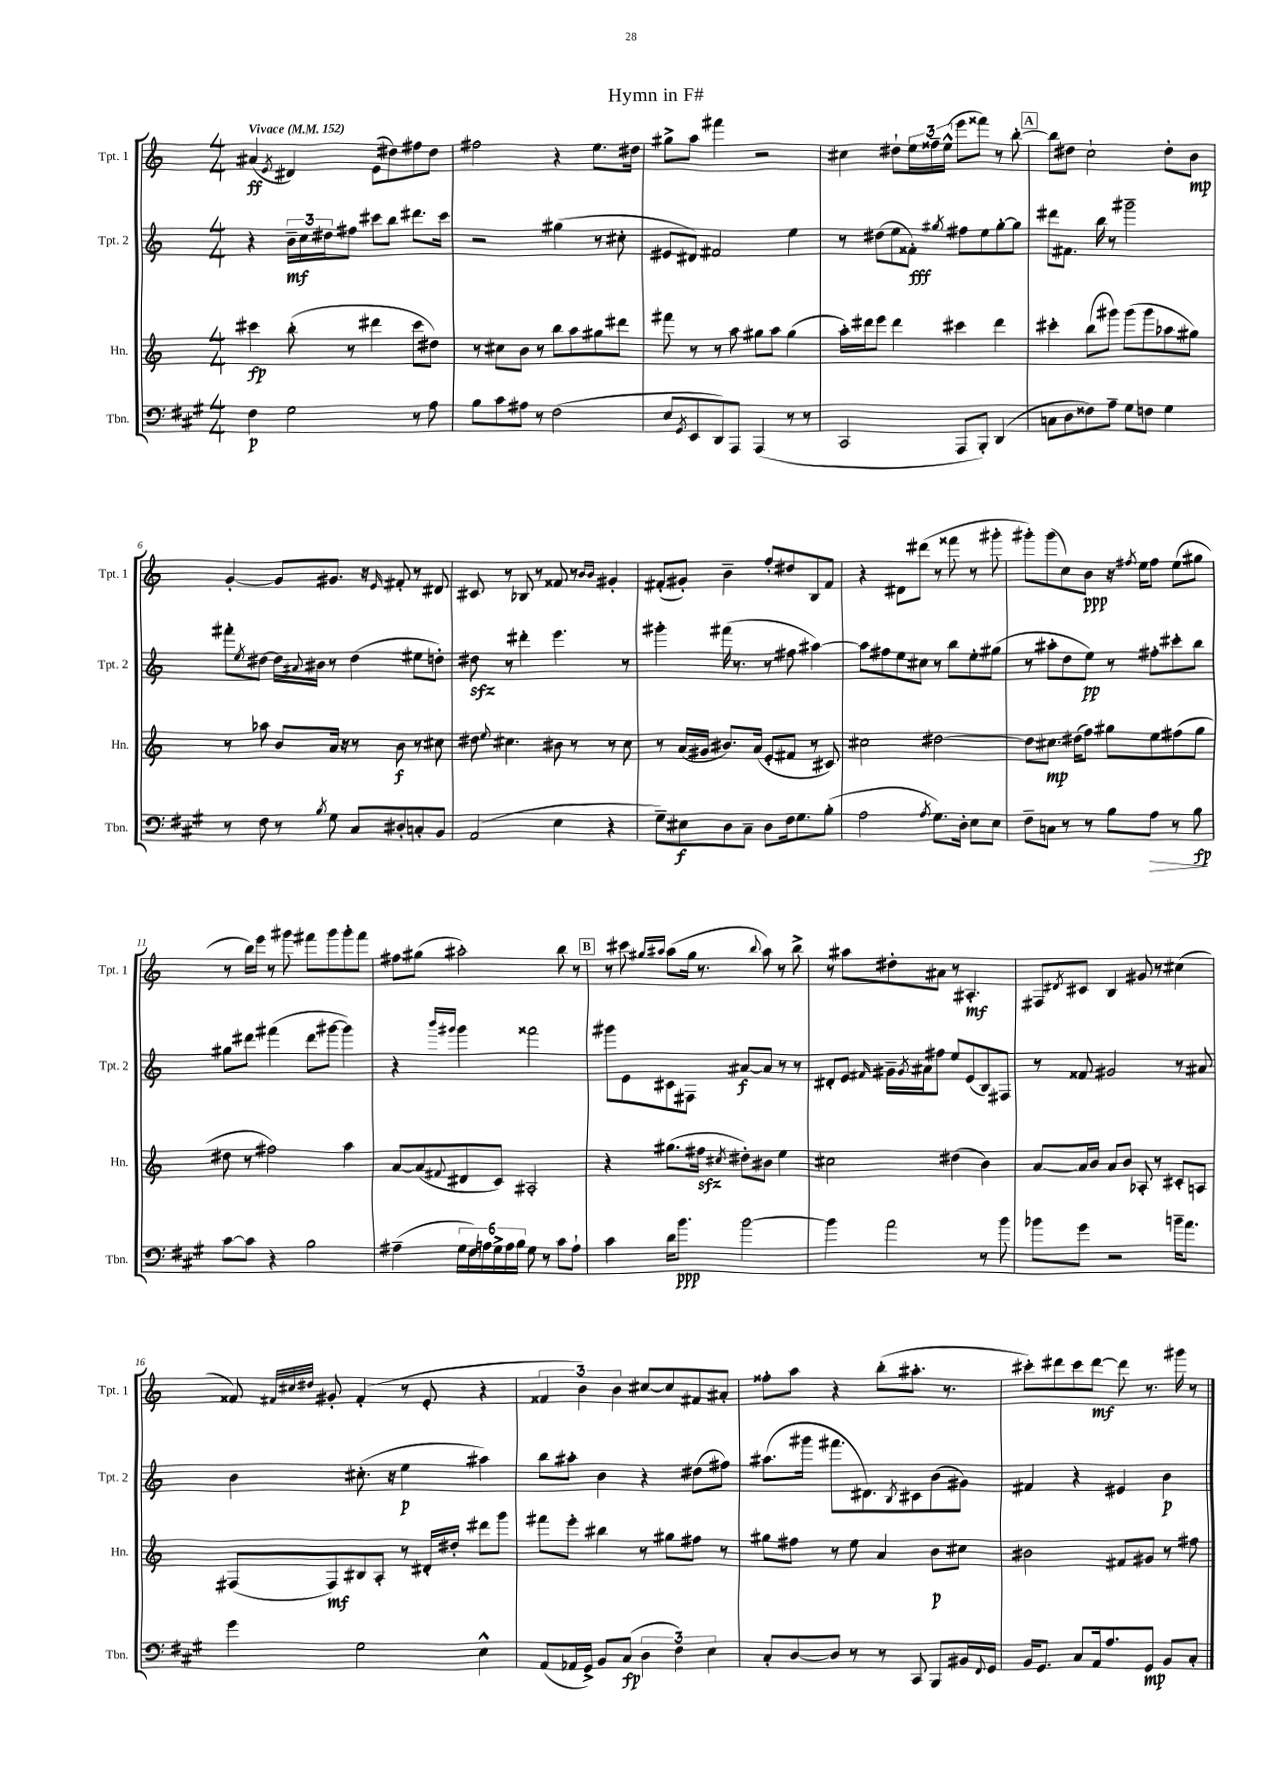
\header { title = "Hymn in F#" }
<<
\new StaffGroup <<
\new Staff = "s0" \with { instrumentName = "Tpt. 1" shortInstrumentName = "Tpt. 1" } {
    \clef treble \key c \major \numericTimeSignature \time 4/4 \tempo "Vivace" 4 = 152
    ais'4\ff( \acciaccatura { e'8 } dis'4) e'8( dis''8) fis''8 dis''8 |
    fis''2 r4 e''8. dis''16 |
    gis''8-> a''8 fis'''4 r2 |
    cis''4 dis''8-! \tuplet 3/2 { e''16 fisis''16-- e''16-^( } e'''8 fisis'''8) r8 b''8~-. |
    \mark \markup { \box "A" } b''8 dis''8 c''2-! dis''8-. b'8\mp |
    g'4~-. g'8 gis'8. r16 \grace { e'16 } fis'8-. r8 dis'8 |
    cis'8 r8 bes8 r8 fisis'8 r8 \grace { b'16 b'16 } gis'4-. |
    fis'8-.( gis'8-.) b'4-- f''8-. dis''8 b8 fis'8 |
    r4 dis'8 dis'''8( r8 fisis'''8 r8 gis'''8-. |
    gis'''8-.) gis'''8( c''8) b'8\ppp r16 \acciaccatura { fis''8 } e''16 fis''8 e''8( gis''8 |
    r8 b''16) e'''16 r8 gis'''8 fis'''8 gis'''8 gis'''8-. fis'''8 |
    fis''8 gis''8( ais''2-.) b''8 r8 |
    \mark \markup { \box "B" } r8 cis'''8 \grace { gis''16 ais''16 } ais''8( gis''16 r8. \appoggiatura { b''8 } ais''8) r8 b''8-> |
    r8 ais''8 dis''8-. ais'8 r8 ais4.-.\mf |
    fis8 \acciaccatura { dis'8 } cis'8 b4 gis'8 r8 cis''4( |
    fisis'8) \grace { fis'32 cis''32 dis''32 } gis'8-. fis'4-.( r8 e'8-. r4 |
    \tuplet 3/2 { fisis'4 b'4) b'4 } cis''8~ cis''8 fis'8 ais'8-. |
    fisis''8-. a''8 r4 b''8-.( ais''8.-. r8. |
    cis'''8-.) dis'''8 cis'''8 dis'''8~\mf dis'''8 r8. gis'''16 r8 \bar "|." |
}
\new Staff = "s1" \with { instrumentName = "Tpt. 2" shortInstrumentName = "Tpt. 2" } {
    \clef treble \key c \major \numericTimeSignature \time 4/4
    r4 \tuplet 3/2 { b'16--\mf c''16 dis''16 } fis''8 cis'''8 b''8 dis'''8. cis'''16 |
    r2 gis''4( r8 cis''8-. |
    eis'8 dis'8) fis'2 e''4 |
    r8 dis''8( e''8 fisis'8-.\fff) \acciaccatura { gis''8 } fis''8 e''8 gis''8~-. gis''8 |
    \mark \markup { \box "A" } dis'''8 fis'8. b''16 r8 gis'''2-- |
    fis'''8-. \acciaccatura { e''8 } dis''8~ dis''16 \appoggiatura { ais'8 } bis'16 r8 dis''4( eis''8 d''8-.) |
    dis''8\sfz r8 dis'''4-. e'''4. r8 |
    gis'''4-. fis'''16( r8. r8 fis''8 ais''4~) |
    ais''8 fis''8 e''8 cis''8 r8 b''8 e''8-. gis''8( |
    r8 ais''8-. d''8 e''8\pp) r8 fis''8-. cis'''8-. b''8 |
    gis''8 dis'''8 fis'''4( dis'''8 gis'''8~ gis'''4) |
    r4 \grace { b'''16 gis'''16 } gis'''4 fisis'''2 |
    \mark \markup { \box "B" } gis'''8 e'8 cis'8 fis8 ais'8~\f ais'8 r8 r8 |
    dis'8-. e'8 \grace { fis'16 } gis'16-- \acciaccatura { gis'8 } ais'16 fis''8 e''8 e'8( b8) fis8 |
    r8 fisis'8 gis'2 r8 ais'8 |
    b'4 cis''8.-.( r16 e''4\p ais''4) |
    b''8 ais''8-. b'4 r4 dis''8( fis''8) |
    ais''8.( gis'''16 fis'''8. dis'8.) \acciaccatura { b8 } cis'8 b'8( gis'8) |
    fis'4 r4 eis'4 b'4\p \bar "|." |
}
\new Staff = "s2" \with { instrumentName = "Hn." shortInstrumentName = "Hn." } {
    \clef treble \key c \major \numericTimeSignature \time 4/4
    cis'''4\fp b''8-.( r8 dis'''4 cis'''8 dis''8) |
    r8 cis''8 b'8 r8 b''8 a''8 gis''8 dis'''8 |
    fis'''8 r8 r8 a''8 gis''8 a''8 gis''4( |
    a''16-.) dis'''16 e'''8 dis'''4 cis'''4 dis'''4 |
    \mark \markup { \box "A" } cis'''4-. b''8( gis'''8) gis'''8( gis'''8 aes''8 gis''8) |
    r8 aes''8 b'8 a'16 r16 r8 b'8\f r8 cis''8 |
    dis''8 \appoggiatura { e''8 } cis''4. bis'8 r8 r8 cis''8 |
    r8 a'16( gis'16 bis'8.) a'16( e'8-. fis'8 r8 cis'8) |
    cis''2 dis''2~ |
    dis''8 cis''8.\mp dis''16( f''8) gis''8 e''8 fis''8( gis''8 |
    dis''8 r8 fis''2) a''4 |
    a'8~ a'8( \appoggiatura { fis'8 } dis'8 c'8) ais2-. |
    \mark \markup { \box "B" } r4 gis''8.( fis''16\sfz \acciaccatura { cis''8 } dis''8-.) bis'8 e''4 |
    cis''2 dis''4( b'4) |
    a'8~ a'16 b'16 a'8 b'8 aes8-. r8 cis'8-. a8 |
    fis8( fis8\mf) bis8 a8-. r8 dis'16-. dis''16-. dis'''8 g'''8 |
    fis'''8 e'''8-. bis''4 r8 gis''8 fis''8 r8 |
    gis''8 fis''8 r8 e''8 a'4 b'8\p cis''8 |
    bis'2 fis'8 gis'8 r8 fis''8 \bar "|." |
}
\new Staff = "s3" \with { instrumentName = "Tbn." shortInstrumentName = "Tbn." } {
    \clef bass \key a \major \numericTimeSignature \time 4/4
    fis4\p gis2 r8 a8 |
    b8 cis'8 ais8 r8 fis2( |
    e8 \acciaccatura { gis,8 } e,8 d,8) a,,8 a,,4( r8 r8 |
    cis,2 a,,8 b,,8-.) d,4( |
    \mark \markup { \box "A" } c8 d8 fisis8) a8-- gis8 f8 gis4 |
    r8 fis8 r8 \acciaccatura { b8 } gis8 cis8 dis8-. c8-. b,8 |
    a,2( e4 r4 |
    gis8--) eis8\f d8 cis8-- d8 fis16 gis8. b8-.( |
    a2 \acciaccatura { a8 } gis8.) d16-. e8 e8 |
    fis8-- c8 r8 r8 b8 a8\> r8 b8\fp\! |
    cis'8~ cis'8 r4 b2 |
    ais4--( \tuplet 6/4 { gis16 fis16) a16 gis16-> a16 b16 } gis8 r8 cis'8 a8-! |
    \mark \markup { \box "B" } cis'4 d'16 b'8.\ppp b'2~ |
    b'4 a'2 r8 b'8 |
    bes'8 gis'8 r2 b'16-- a'8. |
    gis'4 gis2 e4-^ |
    a,8( aes,16 gis,16->) b,8 cis8\fp( \tuplet 3/2 { d4 fis4) e4 } |
    cis8-. d8~ d8 r8 r8 cis,8 b,,8 bis,16 \appoggiatura { fis,8 } gis,16 |
    b,16 gis,8. cis8 a,16 a8. gis,8\mp b,8 cis8-. \bar "|." |
}
>>
>>
